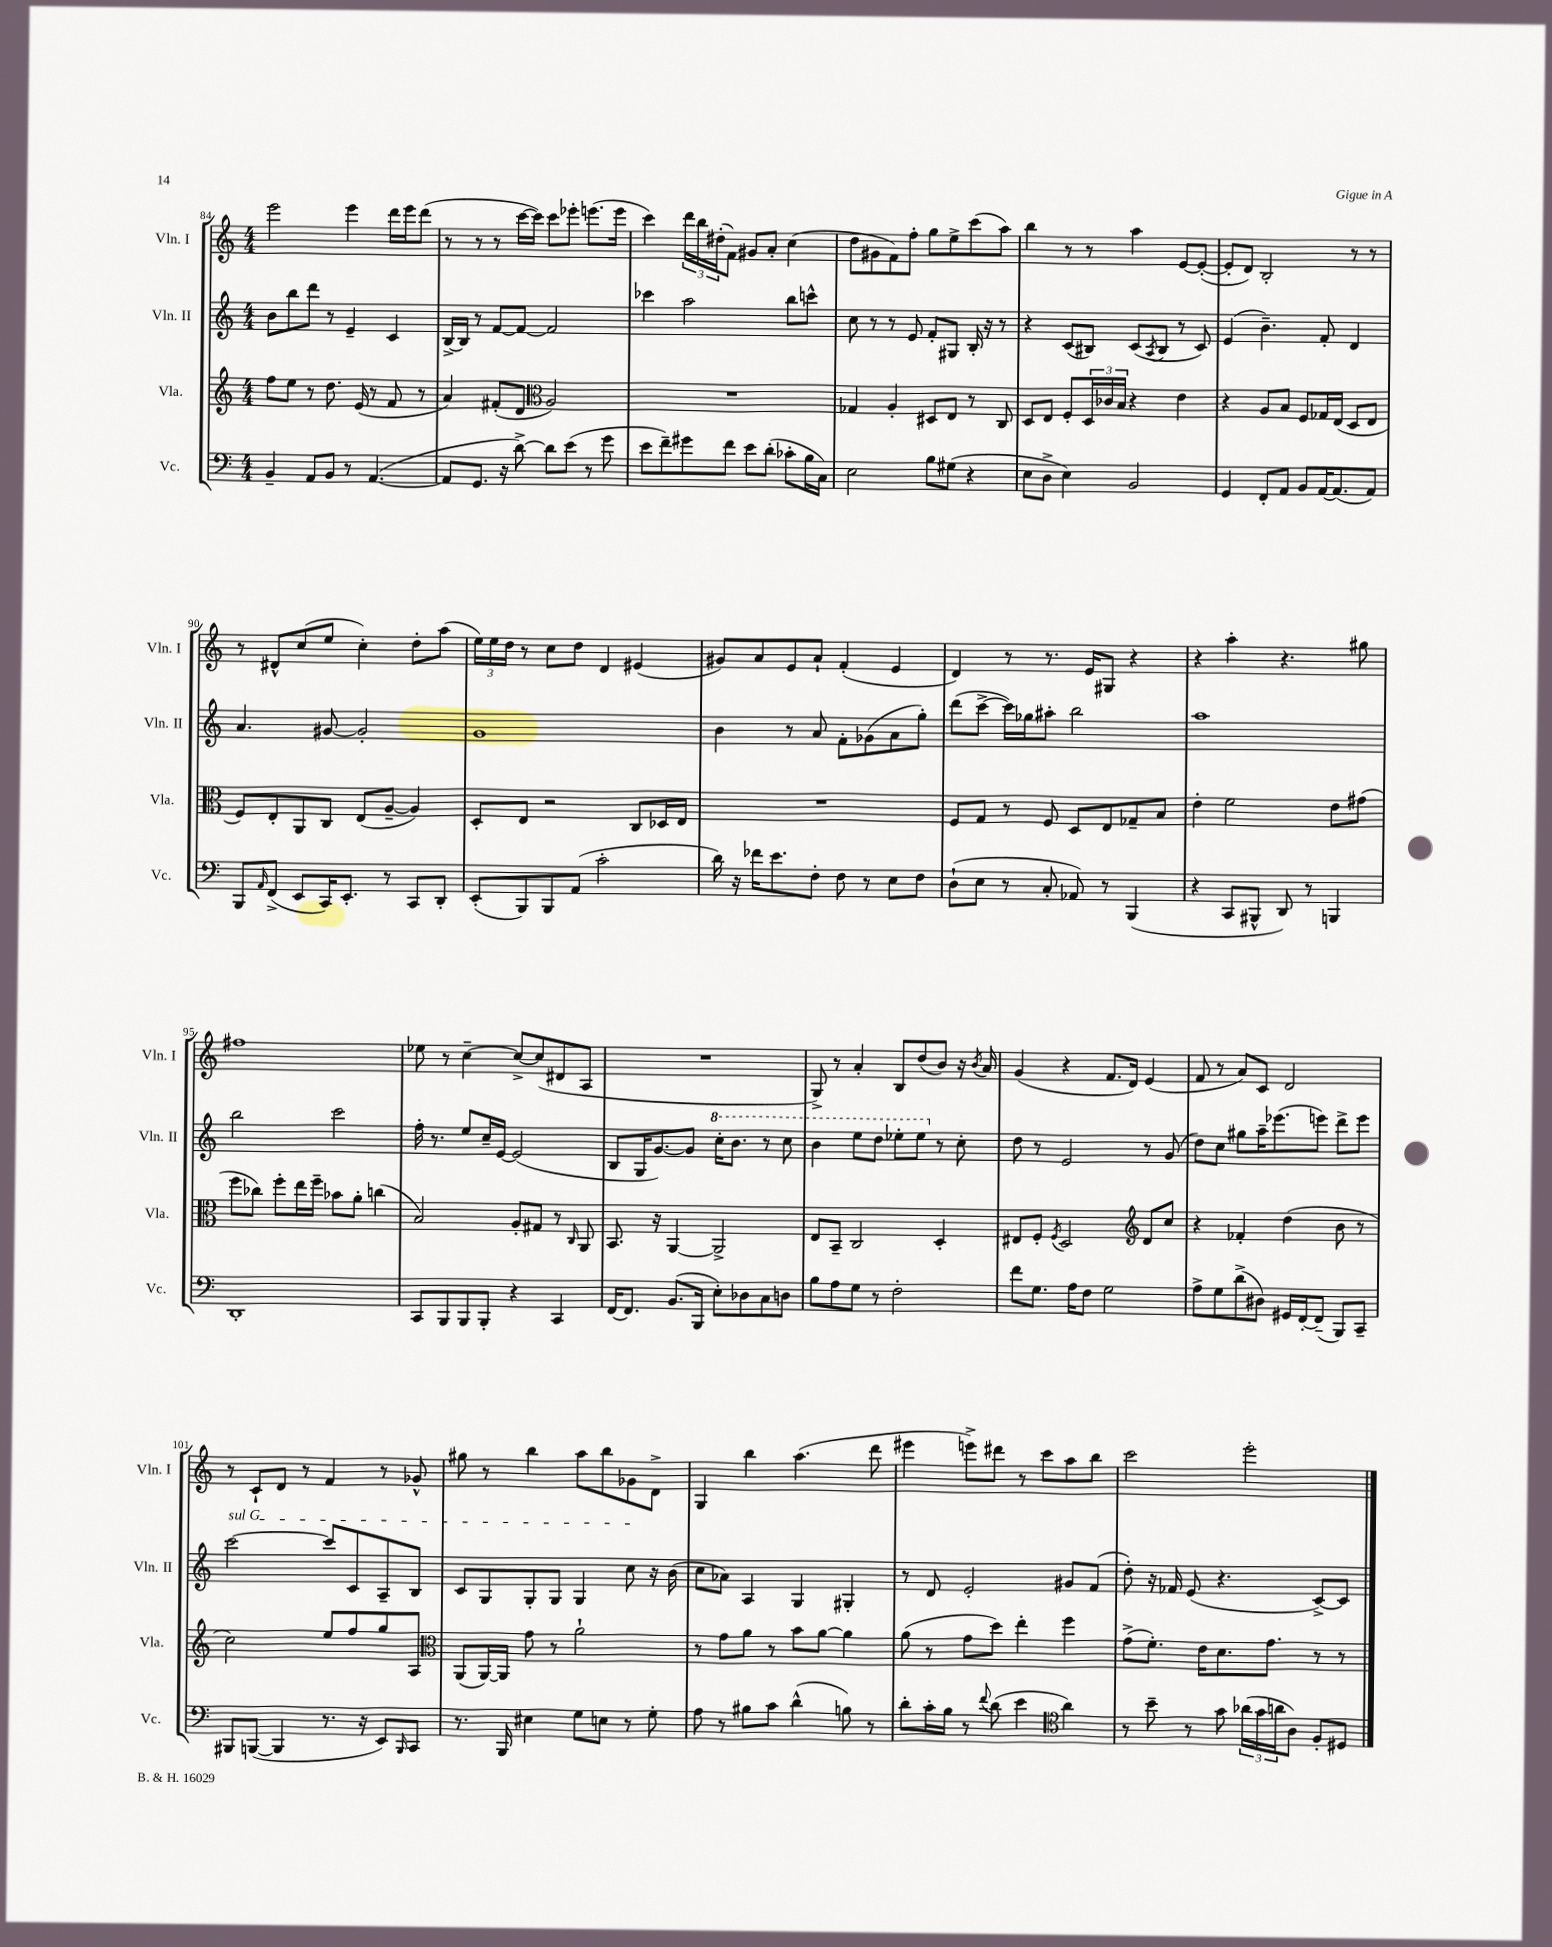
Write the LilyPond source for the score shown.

<<
\new StaffGroup <<
\new Staff = "s0" \with { instrumentName = "Vln. I" shortInstrumentName = "Vln. I" } {
    \clef treble \key c \major \numericTimeSignature \time 4/4
    e'''2 e'''4 d'''16 e'''16 d'''8( |
    r8 r8 r8 c'''16~ c'''16) c'''8 ees'''8-. e'''8.( e'''16 |
    c'''4) \tuplet 3/2 { d'''16 b''16 dis''16-.( } f'8) gis'8 a'8-. c''4( |
    d''8 gis'8 f'8) f''8-. g''8 e''8-> c'''8( a''8) |
    b''4 r8 r8 a''4 e'8~ e'8~-.( |
    e'8-. d'8) b2-. r8 r8 |
    r8 dis'8-^ c''8( e''8 c''4-.) d''8-. a''8( |
    \tuplet 3/2 { e''16) e''16 d''16 } r8 c''8 d''8 d'4 eis'4( |
    gis'8) a'8 e'8 a'8-! f'4-.( e'4 |
    d'4) r8 r8. e'16 gis8 r4 |
    r4 a''4-. r4. gis''8 |
    fis''1 |
    ees''8 r8 c''4~-- c''8~-> c''8( dis'8 a8 |
    R1 |
    g8->) r8 a'4-. b8 d''8( b'8) r16 \acciaccatura { b'8 } a'16 |
    g'4( r4 f'8. d'16) e'4( |
    f'8 r8 a'8) c'8 d'2 |
    r8 c'8-! d'8 r8 f'4 r8 ges'8-^ |
    gis''8 r8 b''4 a''8 b''8 ges'8 d'8-> |
    g4 b''4 a''4.( d'''8 |
    eis'''4 e'''8->) dis'''8 r8 c'''8 a''8 b''8 |
    c'''2 e'''2-. \bar "|." |
}
\new Staff = "s1" \with { instrumentName = "Vln. II" shortInstrumentName = "Vln. II" } {
    \clef treble \key c \major \numericTimeSignature \time 4/4
    b'8 b''8 d'''8 r8 e'4-- c'4 |
    b16~-> b16 r8 f'8~ f'8~ f'2 |
    ces'''4 a''2 b''8 c'''8-^ |
    c''8 r8 r8 e'8 f'8-. gis8 b16-. r16 r8 |
    r4 c'8( bis8) c'8( \acciaccatura { a8 } bis8 r8 c'8) |
    e'4( b'4.--) f'8-. d'4 |
    a'4. gis'8~ gis'2-. |
    g'1 |
    b'4 r8 a'8 f'8-. ges'8( a'8 g''8-.) |
    d'''8( c'''8~-> c'''16) ges''16 ais''8-. b''2 |
    a''1 |
    b''2 c'''2 |
    f''16-. r8. e''8 c''16-- e'16~ e'2( |
    b8 g16 g'8.~) g'8 \ottava #1 c'''16-. b''8. r8 c'''8 |
    b''4 e'''8 d'''8 ees'''8-. ees'''8 \ottava #0 r8 c''8-. |
    d''8 r8 e'2 r8 g'8( |
    d''8) c''8 gis''8 a''16-- ees'''8.( e'''8) d'''8-> e'''8 |
    \once \override TextSpanner.bound-details.left.text = \markup { \italic "sul G" } c'''2~\startTextSpan c'''8 c'8 a8-- b8 |
    c'8 g8 g8-. g8 g4 c''8\stopTextSpan r16 b'16( |
    c''8 aes'8) a4 g4 gis4-. |
    r8 d'8 e'2-. gis'8 f'8( |
    d''8-.) r16 fes'16 e'8( r4. c'8~->) c'8 \bar "|." |
}
\new Staff = "s2" \with { instrumentName = "Vla." shortInstrumentName = "Vla." } {
    \clef treble \key c \major \numericTimeSignature \time 4/4
    f''8 e''8 r8 d''8. e'16( r8 f'8 r8 |
    a'4) fis'8-.( d'8 \clef alto a2) |
    R1 |
    ges4 a4-. dis8 e8 r8 c8 |
    d8 e8 f8-. \tuplet 3/2 { d16 ces'16 b16 } r4 e'4 |
    r4 a8 b8 f8 ges16 e16( d8 e8 |
    f8) e8-. a,8 c8 e8( a8~-- a4) |
    d8-. e8 r2 c8 des16 e16 |
    R1 |
    f8 g8 r8 f8 d8 e8 ges8-- b8 |
    e'4-. f'2 e'8 gis'8( |
    f''8 ces''8) f''8-. e''16 f''16-- bes'8 a'8-. c''4( |
    b2) a8-. gis8 r8 \grace { c16 } a,8 |
    b,8. r16 a,4~ a,2-> |
    e8 b,8-- c2 d4-. |
    eis8 f8-. \acciaccatura { f8 } d2 \clef treble d'8 c''8 |
    r4 fes'4-. d''4( b'8 r8 |
    c''2) e''8 f''8 g''8 a8 |
    \clef alto a,8( a,16~) a,16 g'8 r8 a'2-! |
    r8 g'8 a'8 r8 b'8 a'8~ a'4 |
    a'8( r8 g'8 d''8) e''4-. f''4 |
    g'8->( f'8.-.) e'16 d'8. g'8. r8 r8 \bar "|." |
}
\new Staff = "s3" \with { instrumentName = "Vc." shortInstrumentName = "Vc." } {
    \clef bass \key c \major \numericTimeSignature \time 4/4
    b,4-- a,8 b,8 r8 a,4.~( |
    a,8 g,8. r16 d'8~->) d'8 e'8( r8 g'8 |
    e'8 f'8--) gis'8 f'8 e'8 d'8-.( ces'8-. b16 c16) |
    e2 b8 gis8( r4 |
    e8 d8-> e4) b,2 |
    g,4 f,8-. a,8 b,8 a,16~ a,8.( a,8) |
    b,,8 \grace { a,16 } f,8->( e,8 c,16) e,8.-. r8 c,8 d,8-. |
    e,8-.( b,,8) b,,8 a,8( c'2-. |
    d'16) r16 fes'16 e'8. f8-. f8 r8 e8 f8 |
    d8-!( e8 r8 c8-. aes,8) r8 b,,4( |
    r4 c,8 bis,,8-^ d,8) r8 b,,4 |
    d,1-. |
    c,8 b,,8 b,,8 b,,8-. r4 c,4 |
    f,16~ f,8. b,8.( b,,16 e8-.) des8 c8 d8 |
    b8 a8 g8 r8 f2-. |
    f'8 g8. a16 f8 g2 |
    a8-> g8 d'8->( dis8) gis,16 f,16~-. f,8--( b,,8) c,8-- |
    bis,,8 b,,8~( b,,4 r8. r16 e,8) \grace { b,,16 } c,8 |
    r8. b,,16 eis4 g8 e8 r8 g8-. |
    a8 r8 bis8 c'8 d'4-^( b8) r8 |
    d'8-. c'16-. b16 r8 \appoggiatura { f'8 } d'8( e'4 \clef tenor a'4) |
    r8 b'8-- r8 g'8 \tuplet 3/2 { aes'16( g'16 a'16 } a8) f8-. dis8 \bar "|." |
}
>>
>>
\layout { \context { \Score currentBarNumber = #84 } }
